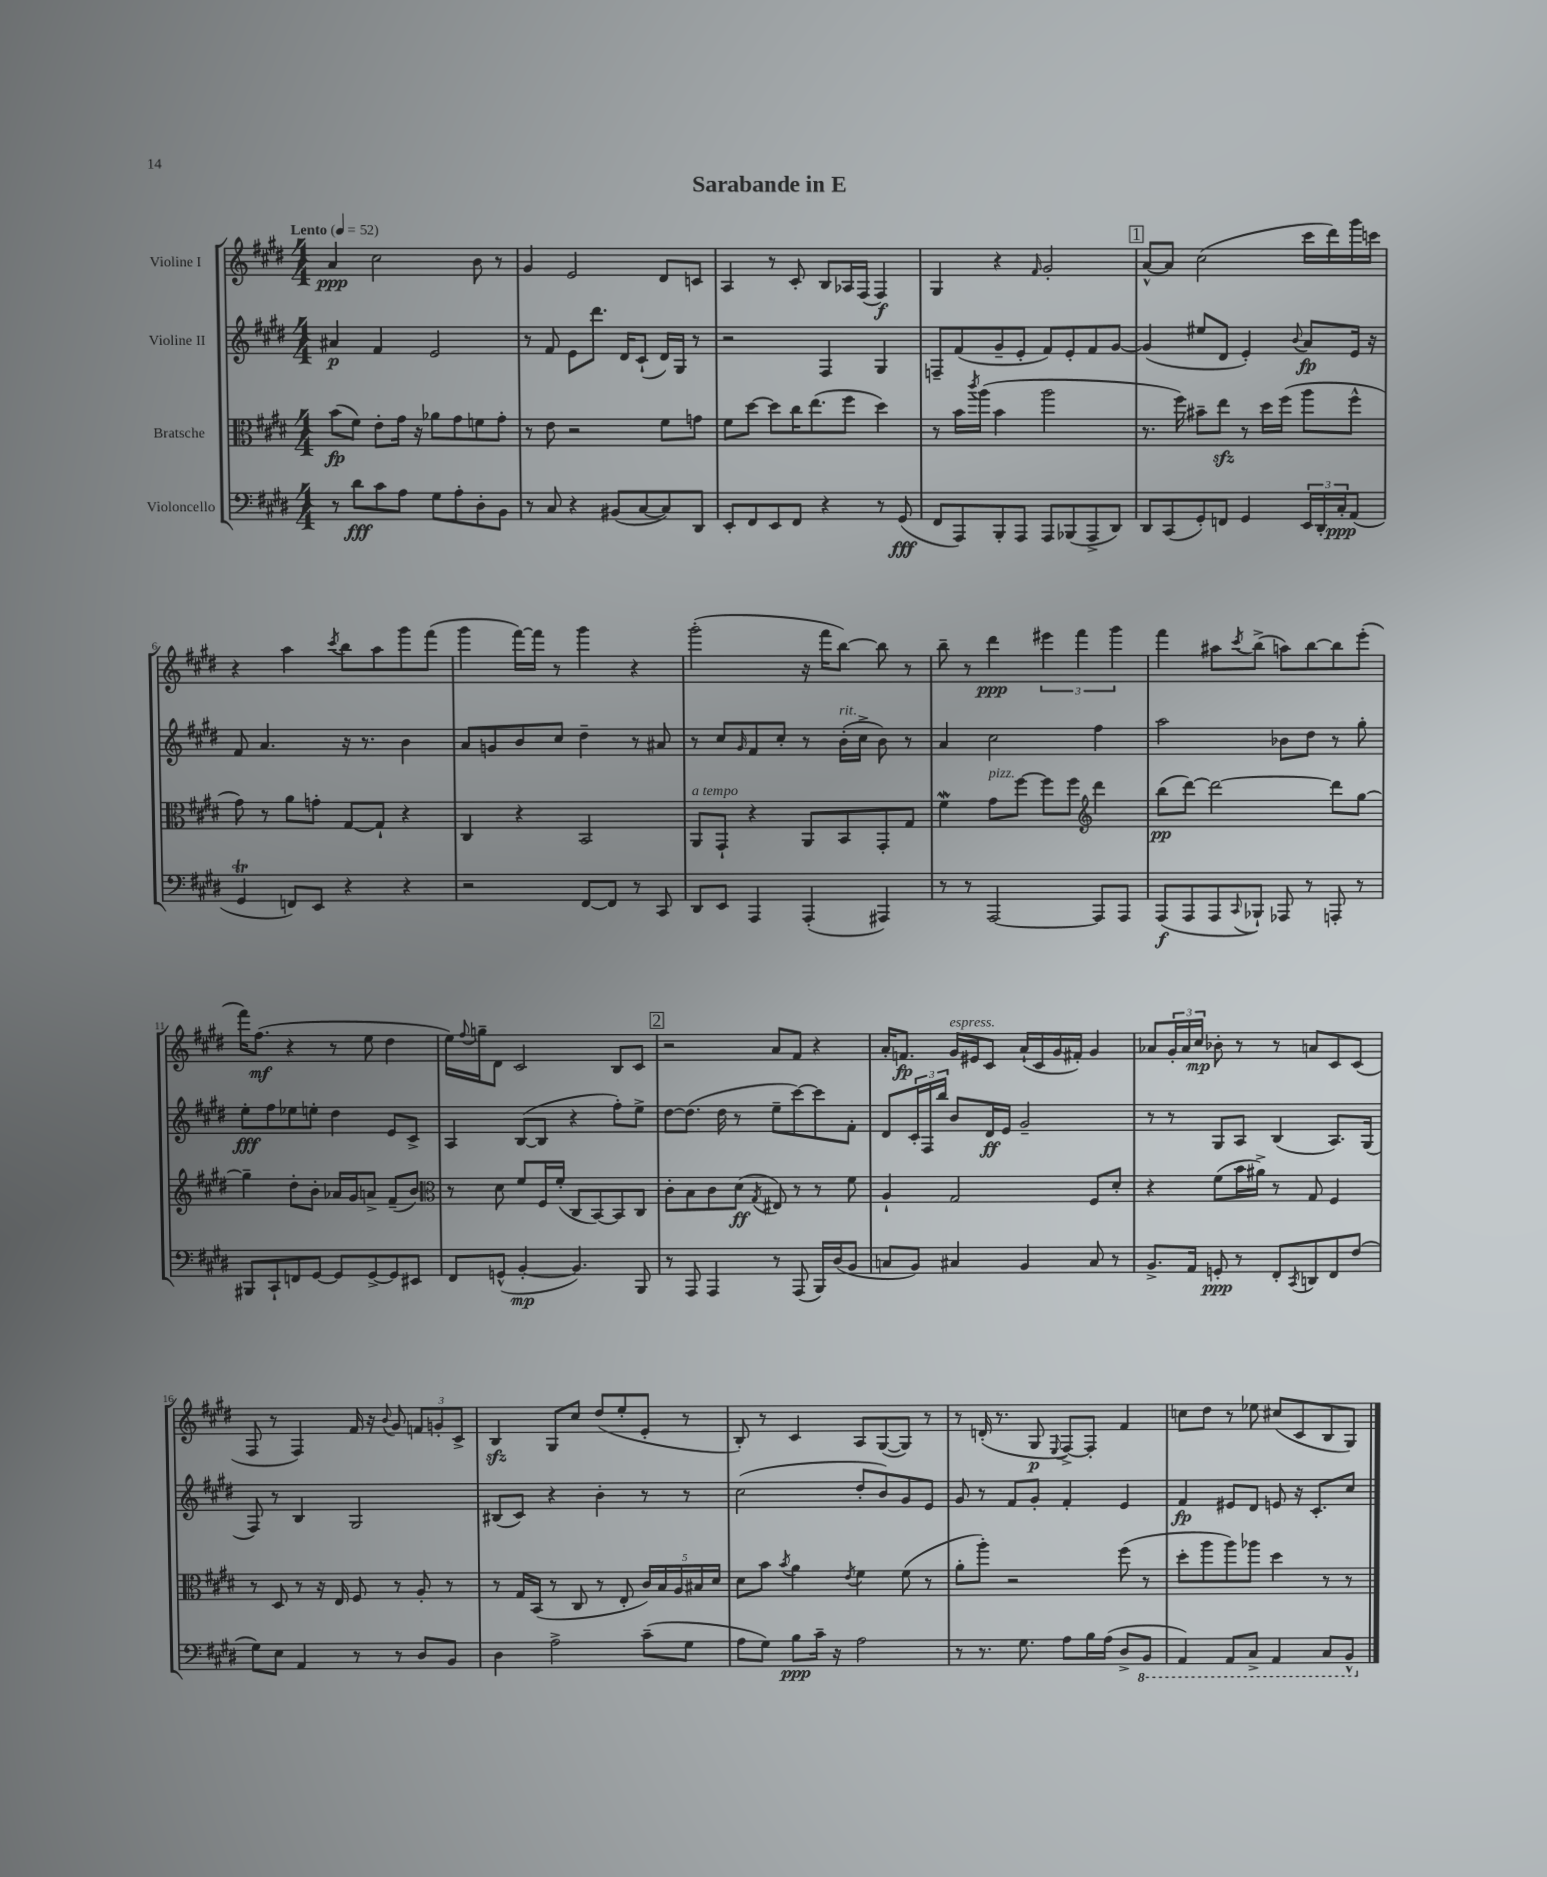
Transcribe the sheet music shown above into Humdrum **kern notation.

**kern	**kern	**kern	**kern
*staff4	*staff3	*staff2	*staff1
*clefF4	*clefC3	*clefG2	*clefG2
*k[f#c#g#d#]	*k[f#c#g#d#]	*k[f#c#g#d#]	*k[f#c#g#d#]
*M4/4	*M4/4	*M4/4	*M4/4
*MM52	*MM52	*MM52	*MM52
8r	(8b	4a#	4a
8d#	8f#)	.	.
8c#	8e'	4f#	2cc#
8A	16g#	.	.
.	16r	.	.
8G#	8a-	2e	.
8A'	8g#	.	.
8D#'	8f	.	8b
8BB	8g#'	.	8r
=	=	=	=
8r	8r	8r	4g#
8C#	8e	8f#	.
4r	2r	8e	2e
.	.	8.ddd#	.
(8BB#	.	.	.
.	.	16d#	.
[8C#	.	(8c#`	.
8C#])	8f#	16d#)	8d#
.	.	16G#	.
8DD#	8g	8r	8c
=	=	=	=
8EE'	8f#	2r	4A
8FF#	[8dd#	.	.
8EE	8dd#]	.	8r
8FF#	16cc#	.	8c#'
.	(8.ee	.	.
4r	.	4F#	8B
.	8ff#	.	16A-
.	.	.	(16F#
8r	4dd#)	4G#	4F#)
(8GG#	.	.	.
=	=	=	=
8FF#	8r	8F~	4G#
8AAA)	16b	(8f#	.
.	8qccc#	.	.
.	(16aa	.	.
8BBB'	4b	8g#~	4r
8AAA	.	8e'	.
.	.	.	16qqf#
8AAA	2aa	8f#)	2g#'
(8BBB-	.	8e'	.
8AAA^	.	8f#	.
8DD#)	.	[8g#	.
=	=	=	=
8DD#	8.r	(4g#]	[8a^^
(8CC#	.	.	8a]
.	16ff#)	.	.
8GG#')	8b#~	8ee#	(2cc#
8FF	8ee	8d#	.
4GG#	8r	4e')	.
.	16dd#	.	.
.	(16ff#	.	.
.	.	8qqb	.
24EE	8aa	8a	16ccc#
24DD#'	.	.	.
.	.	.	16ddd#)
24C#'	.	.	.
(8AA	8ff#^^	16e	16ggg#
.	.	16r	16ccc
=	=	=	=
4GG#	8g#)	8f#	4r
.	8r	4.a	.
8FF)	8a	.	4aa
8EE	8g'	.	.
.	.	.	8qccc#
4r	[8G#	16r	8bb
.	.	8.r	.
.	8G#`]	.	8aa
4r	4r	4b	8ggg#
.	.	.	(8fff#
=	=	=	=
2r	4C#	8a	4ggg#
.	.	8g	.
.	4r	8b	[16fff#)
.	.	.	16fff#]
.	.	8cc#	8r
[8FF#	2BB	4dd#~	4ggg#
8FF#]	.	.	.
8r	.	8r	4r
8CC#	.	8a#	.
=	=	=	=
8DD#	8AA	8r	(2ggg#'
8EE	8GG#`	8cc#	.
.	.	16qqg#	.
4AAA	4r	8f#	.
.	.	8cc#'	.
(4AAA'	8AA	8r	16r
.	.	.	16fff#
.	8BB	(16b'	[8bb)
.	.	16cc#^	.
4AAA#)	8GG#'	8b)	8bb]
.	8G#	8r	8r
=	=	=	=
8r	4f#	4a	8bb~
8r	.	.	8r
[2AAA	8g#	2cc#	4ddd#
.	[8ff#	.	.
.	8ff#]	.	6eee#
.	8ff#	.	.
.	.	.	6fff#
*	*clefG2	*	*
8AAA]	4ddd#	4ff#	.
.	.	.	6ggg#
8AAA	.	.	.
=	=	=	=
(8AAA	(8bb	2aa	4fff#
8AAA	[8ddd#)	.	.
8AAA	2ddd#_	.	8aa#
8qqCC#	.	.	8qccc#
8BBB-`)	.	.	(8bb^
8AAA-	.	8b-	8aa)
8r	.	8dd#	[8bb
8AAA'	8ddd#]	8r	8bb]
8r	[8gg#	8gg#'	(8eee'
=	=	=	=
8BBB#	4gg#~]	8ee'	16fff#)
.	.	.	(8.ff#
8CC#`	.	8ff#	.
8FF	8dd#'	8ee-	4r
[8GG#	8b'	8ee'	.
8GG#]	16a-	4dd#	8r
.	16g#	.	.
[8GG#^	8a^	.	8ee
8GG#]	(8f#~	8e	4dd#
8EE#	8b)	8c#^	.
=	=	=	=
*	*clefC3	*	*
8FF#	8r	4A	16ee)
.	.	.	8qqff#
.	.	.	16gg~
(8GG^^	8d#	.	8d#
[4BB'	8f#	([8B	2c#
.	16F#	8B]	.
.	(16f#'	.	.
4.BB])	8C#	4r	.
.	[8BB)	.	.
.	8BB]	8ff#')	8B
8BBB	8C#	8ee^	8c#
=	=	=	=
8r	8c#'	[8dd#	2r
8AAA	8B	(8.dd#]	.
4AAA	8c#	.	.
.	.	16dd#	.
.	(8d#	8r	.
.	8qG#	.	.
8r	8E#)	8ee~	8a
(8AAA	8r	[8ccc#)	8f#
16BBB)	8r	8ccc#]	4r
(16D#	.	.	.
8BB	8f#	8f#'	.
=	=	=	=
8C	4A`	8d#	16a'
.	.	.	8.f
8BB)	.	24c#'	.
.	.	24F#	.
.	.	24bb	.
4C#	2G#	8b	16g#
.	.	.	16e#
.	.	16d#	8c#
.	.	16e	.
4BB	.	2g#~	(16a`
.	.	.	16c#
.	.	.	16g#
.	.	.	16f#')
8C#	8F#	.	4g#
8r	8d#'	.	.
=	=	=	=
8.BB^	4r	8r	8a-
.	.	8r	24g#'
.	.	.	24a-
16AA	.	.	.
.	.	.	24cc#
8GG'	(8f#	8G#	8b-'
8r	16b	8A	8r
.	16a#^)	.	.
8FF#'	8r	(4B	8r
8qCC#	.	.	.
8DD	8G#	.	8a
8FF#	4F#	8.A)	8c#
(8F#	.	.	(8c#
.	.	(16G#	.
=	=	=	=
8G#)	8r	8F#)	8F#
8E	8D#	8r	8r
4AA	8r	4B	4F#)
.	16r	.	.
.	16E	.	.
8r	8F#	2G#	16f#
.	.	.	16r
.	.	.	8qqb
8r	8r	.	8g#
8D#	8A'	.	12f
.	.	.	12g'
8BB	8r	.	.
.	.	.	12c#^
=	=	=	=
4D#	8r	(8B#	4B
.	16G#	8c#)	.
.	(16BB	.	.
2A^	8r	4r	8G#
.	8C#	.	8cc#
.	8r	4b'	(8dd#
.	8E'	.	8ee'
(8c#~	20c#)	8r	8e'
.	20B	.	.
.	20A	.	.
8G#	.	8r	8r
.	20B#	.	.
.	20d#	.	.
=	=	=	=
8A	8d#	(2cc#	8B')
8G#)	8b	.	8r
.	8qb	.	.
8B	4a	.	4c#
16c#~	.	.	.
16r	.	.	.
.	8qe	.	.
2A	4f#	8dd#'	8A
.	.	8b)	([8G#
.	(8f#	8g#	8G#])
.	8r	8e	8r
=	=	=	=
8r	8a'	8g#	8r
8.r	8aa')	8r	(16d'
.	.	.	8.r
.	2r	8f#	.
8.G#	.	.	.
.	.	8g#'	8G#
.	.	.	8qqE
8A	.	4f#'	[8F#^)
16B	.	.	8F#']
(16A	.	.	.
8D#^	(8ff#	4e	4f#
8BBB	8r	.	.
=	=	=	=
4AAA)	8dd#'	4f#	8cc
.	8aa	.	8dd#
8AAA	8aa)	8e#	8r
8CC#^	8aa-	8d#	8ee-
4AAA	4dd#	8e	(8cc#
.	.	16r	8c#
.	.	8.c#'	.
8CC#	8r	.	8B
8BBB^^	8r	8cc#	8G#)
==	==	==	==
*-	*-	*-	*-
